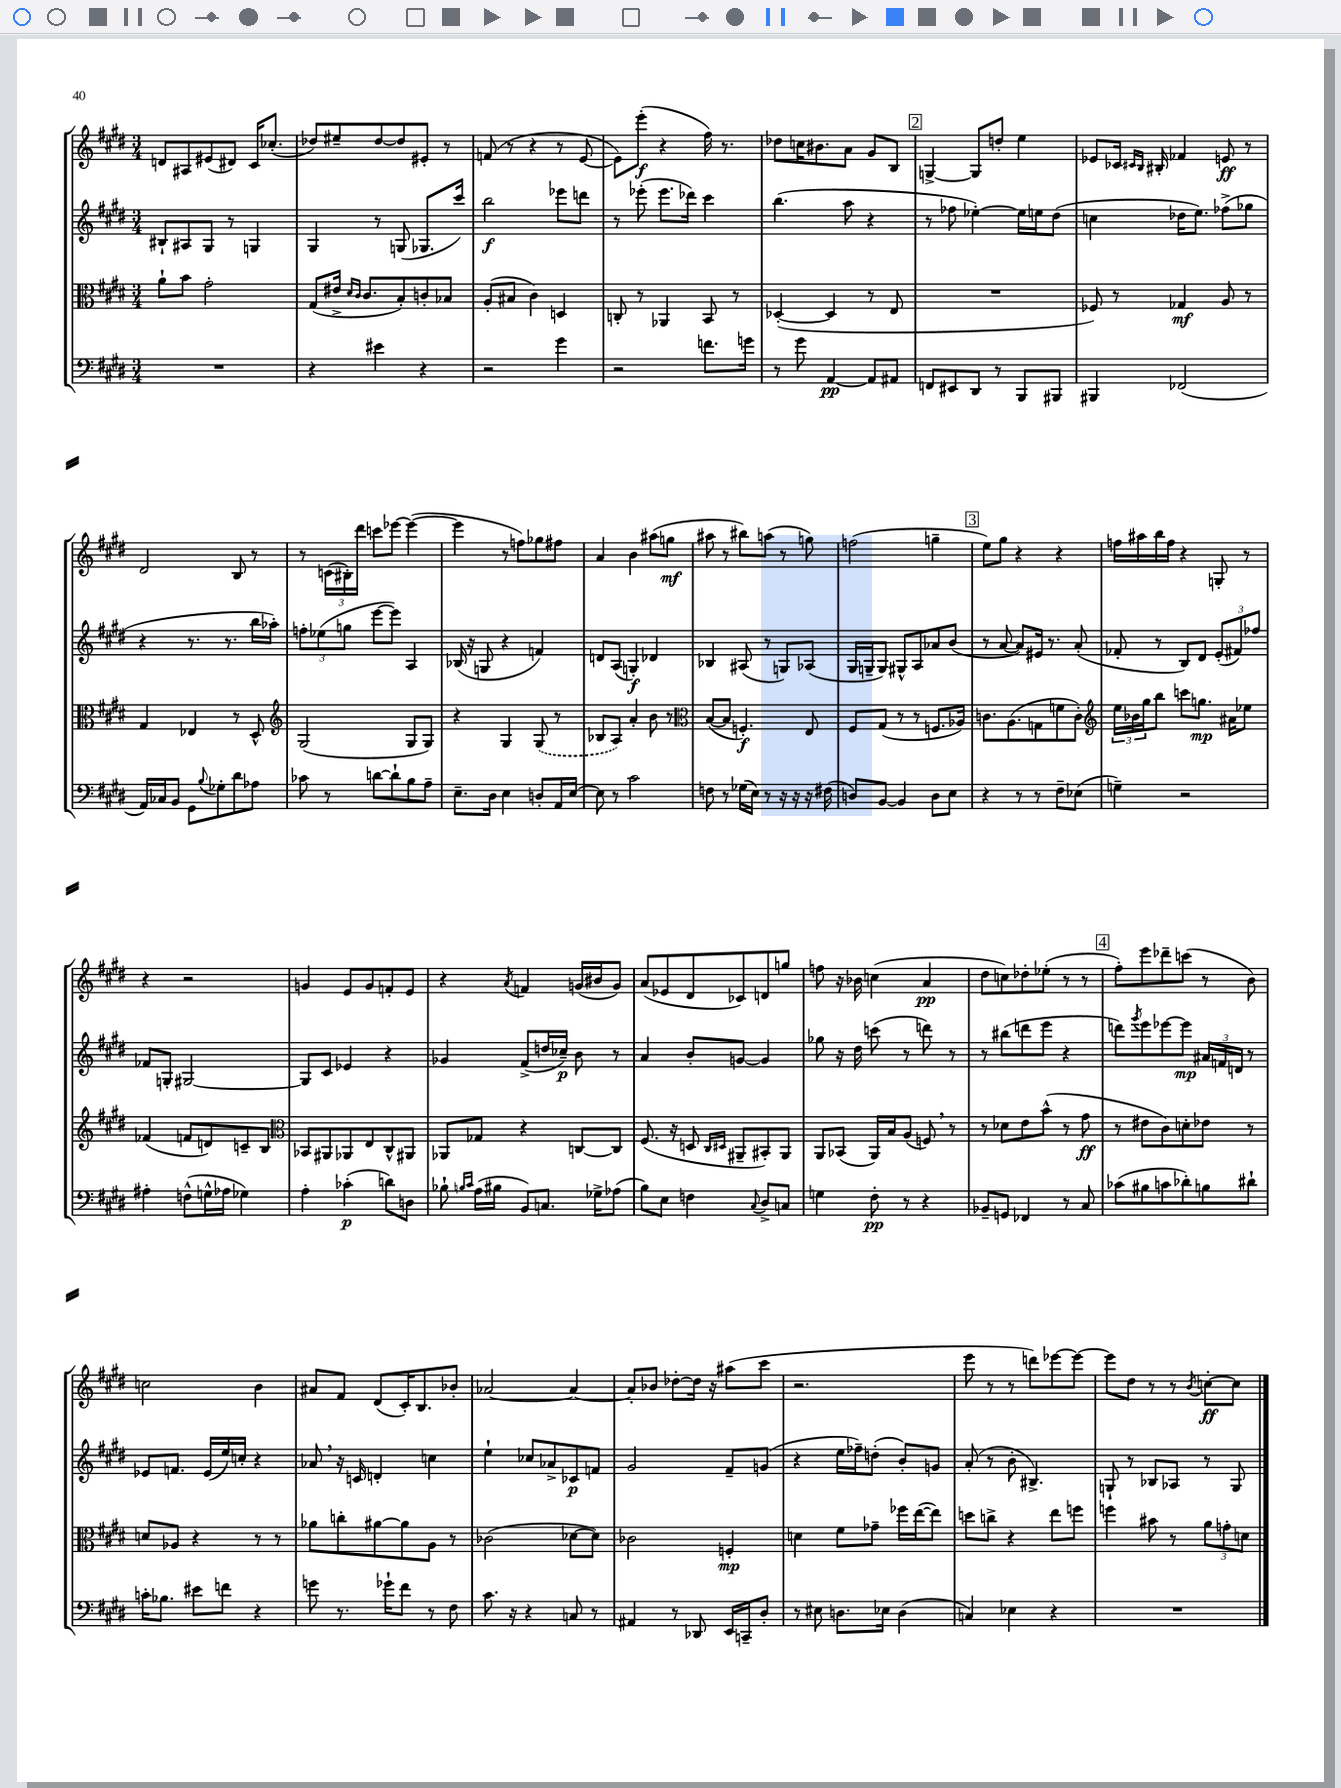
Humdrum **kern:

**kern	**dynam	**kern	**dynam	**kern	**dynam	**kern	**dynam
*part4	*part4	*part3	*part3	*part2	*part2	*part1	*part1
*staff4	*staff4	*staff3	*staff3	*staff2	*staff2	*staff1	*staff1
*clefF4	*	*clefC3	*	*clefG2	*	*clefG2	*
*k[f#c#g#d#]	*	*k[f#c#g#d#]	*	*k[f#c#g#d#]	*	*k[f#c#g#d#]	*
*M3/4	*	*M3/4	*	*M3/4	*	*M3/4	*
=8	=8	=8	=8	=8	=8	=8	=8
2.r	.	8a`\L	.	8B#X`/L	.	8dn/L	.
.	.	8b\J	.	8A#X/	.	8A#X/	.
.	.	2g#'\	.	8G#/J	.	(8e#X/	.
.	.	.	.	8r	.	8d#X/J)	.
.	.	.	.	4Gn/	.	16c#/KL	.
.	.	.	.	.	.	(8.cc-X'/J	.
=9	=9	=9	=9	=9	=9	=9	=9
4r	.	(8G#/L	.	4G#/	.	8dd-X/L)	.
.	.	16e#X^/Jk	.	.	.	8ee#X~/	.
.	.	16qqd#/LL	.	.	.	.	.
.	.	16qqc#/JJ	.	.	.	.	.
.	.	8.c#/L	.	.	.	.	.
4e#X\	.	.	.	8r	.	[8dd-/	.
.	.	8B'/)	.	(8Gn/	.	8dd-/]	.
4r	.	8cn'/	.	8.G-X/L	.	8e#X'/J	.
.	.	8B-X/J	.	.	.	8r	.
.	.	.	.	16ccc#/Jk)	.	.	.
=10	=10	=10	=10	=10	=10	=10	=10
2r	.	(8A'/L	.	2bb\	f	(8fn/	.
.	.	8B#X/J	.	.	.	8r	.
.	.	4c#\)	.	.	.	4r	.
4g#\	.	4Dn/	.	8eee-X\L	.	8r	.
.	.	.	.	8dddn\J	.	[8e/	.
=11	=11	=11	=11	=11	=11	=11	=11
2r	.	8Cn'/	.	8r	.	8e\L])	.
.	.	8r	.	(8eee-X'\	.	(8eee'\J	f
.	.	4AA-X/	.	8.eee-\L	.	4r	.
.	.	.	.	16ddd-X\Jk)	.	.	.
8.fn\L	.	8BB/	.	4ccc#\	.	16ff#\)	.
.	.	.	.	.	.	8.r	.
.	.	8r	.	.	.	.	.
16gn\Jk	.	.	.	.	.	.	.
=12	=12	=12	=12	=12	=12	=12	=12
8r	.	([4D-X'/	.	(4.bb\	.	8dd-X\L	.
8g#\	.	.	.	.	.	16ccn\K	.
.	.	.	.	.	.	8.b#X\	.
[4AA/	pp	4D-/]	.	.	.	.	.
.	.	.	.	8aa\	.	8a\J	.
8AA/L]	.	8r	.	4r	.	8g#/L	.
8AA#X/J	.	8E/	.	.	.	8B/J	.
!!LO:REH:place=s1:t=2
=13	=13	=13	=13	=13	=13	=13	=13
8FFn/L	.	2.r	.	8r	.	[4Gn^/	.
8EE#X/	.	.	.	8ff-X\	.	.	.
8DD#/J	.	.	.	[4ee-X'\)	.	8G/L]	.
8r	.	.	.	.	.	8ddn'/J	.
8BBB/L	.	.	.	16ee-\LL]	.	4ee\	.
.	.	.	.	16een\J	.	.	.
8BBB#X/J	.	.	.	(8dd#\J	.	.	.
=14	=14	=14	=14	=14	=14	=14	=14
4BBB#X/	.	8F-X/)	.	4ccn\	.	8e-X/L	.
.	.	8r	.	.	.	16c-X/Jk	.
.	.	.	.	.	.	16qqc#X/LL	.
.	.	.	.	.	.	16qqB/JJ	.
.	.	.	.	.	.	16B#X'/	.
(2FF-X/	.	4G-X/	mf	16dd-X\KL	.	4f-X/	.
.	.	.	.	8.ee\J)	.	.	.
.	.	8A/	.	(8ff-X^\L	.	8en/	ff
.	.	8r	.	8gg-X\J	.	8r	.
!!LO:LB:g=z
=15	=15	=15	=15	=15	=15	=15	=15
16AA/LL)	.	4G#/	.	4r	.	2d#/	.
16C-X/J	.	.	.	.	.	.	.
8BB/J	.	.	.	.	.	.	.
8GG#\L	.	4E-X/	.	8.r	.	.	.
8qqB/	.	.	.	.	.	.	.
8G-X'\	.	.	.	.	.	.	.
.	.	.	.	8.r	.	.	.
8d#\	.	8r	.	.	.	8B/	.
8A-X\J	.	8D#^^/	.	16bb\LL	.	8r	.
.	.	.	.	16aa-X'\JJ)	.	.	.
=16	=16	=16	=16	=16	=16	=16	=16
*	*	*clefG2	*	*	*	*	*
8c-X\	.	(2G#/	.	12ffn'\L	.	8r	.
.	.	.	.	(12ee-X\	.	.	.
8r	.	.	.	.	.	(24cn\LL	.
.	.	.	.	12ggn\J	.	24B#X'\)	.
.	.	.	.	.	.	24ddd#\JJ	.
[8dn\L	.	.	.	[8eee\L	.	8cccn\L	.
8d`\]	.	.	.	8eee\J])	.	[8eee-X\J	.
8B\	.	8G#/L	.	4A/	.	(4eee-\_	.
8A~\J	.	8G#/J)	.	.	.	.	.
=17	=17	=17	=17	=17	=17	=17	=17
8.E~\L	.	4r	.	(16B-X/	.	4eee-\]	.
.	.	.	.	16r	.	.	.
.	.	.	.	8Gn/	.	.	.
16D#\Jk	.	.	.	.	.	.	.
4E\	.	4G#/	.	4r	.	8r	.
.	.	.	.	.	.	8ffn\L)	.
8Dn'/L	.	(8G#/	.	4fn/)	.	8gg-X\	.
16AA/L	.	8r	.	.	.	8ff#X\J	.
[16E/JJ	.	.	.	.	.	.	.
=18	=18	=18	=18	=18	=18	=18	=18
8E\]	.	8B-X/L	.	8dn/L	.	4a/	.
8r	.	8A/J)	.	(8A/J	.	.	.
2c#\	.	4a'/	.	4Gn'/)	f	4b\	.
.	.	8b\	.	4d-X/	.	(8aa#X\L	.
.	.	8r	.	.	.	8ggn\J	mf
=19	=19	=19	=19	=19	=19	=19	=19
*	*	*clefC3	*	*	*	*	*
8Fn\	.	([8B/L	.	4B-X/	.	8aa#X\	.
8r	.	8B/J]	.	.	.	8r	.
(16G-X\LL	.	4.Fn'/)	f	(8A#X/	.	8bb#X\L)	.
16E\JJ)	.	.	.	.	.	.	.
8r	.	.	.	8r	.	(8aan\J	.
16r	.	.	.	8Gn/L)	.	8r	.
16r	.	.	.	.	.	.	.
16r	.	8E/	.	(8A-X/J	.	8ggn\)	.
(16F#X\	.	.	.	.	.	.	.
=20	=20	=20	=20	=20	=20	=20	=20
8Dn/L)	.	8F#/L	.	16G#/LL	.	(2ffn\	.
.	.	.	.	16Gn~/J	.	.	.
[8BB/J	.	(8G#/J	.	8G/J)	.	.	.
4BB/]	.	8r	.	8G#X^^/L	.	.	.
.	.	8r	.	8A/	.	.	.
8D\L	.	8.Fn/L	.	8a-X/	.	4ggn~\	.
8E\J	.	.	.	(8b/J	.	.	.
.	.	16A-X/Jk)	.	.	.	.	.
!!LO:REH:place=s1:t=3
=21	=21	=21	=21	=21	=21	=21	=21
4r	.	8.cn\L	.	8r	.	8ee\L)	.
.	.	.	.	[8a/	.	8gg#\J	.
.	.	(8.A\	.	.	.	.	.
8r	.	.	.	8a/L])	.	4r	.
8r	.	8Gn\	.	16e#X/Jk	.	.	.
.	.	.	.	8.r	.	.	.
8F#~\L	.	8fn\	.	.	.	4r	.
(8E-X\J	.	8c'\J)	.	(8a'/	.	.	.
=22	=22	=22	=22	=22	=22	=22	=22
*	*	*clefG2	*	*	*	*	*
4Gn~\)	.	24ee\LL	.	8f-X'/	.	16ffn\LL	.
.	.	24b-X\	.	.	.	.	.
.	.	.	.	.	.	16aa#X\	.
.	.	24gg#\J	.	.	.	.	.
.	.	8bb\J	.	8r	.	16bb\	.
.	.	.	.	.	.	16ff\JJ	.
2r	.	8cccn\L	.	8B/L)	.	4r	.
.	.	8.ggn\J	mp	8d#/J	.	.	.
.	.	.	.	(12e'/L	.	8Gn'/	.
.	.	16a#X\KL	.	.	.	.	.
.	.	.	.	12f#X/)	.	.	.
.	.	8ee-X\J	.	.	.	8r	.
.	.	.	.	12ff-X/J	.	.	.
!!LO:LB:g=z
=23	=23	=23	=23	=23	=23	=23	=23
4A#X'\	.	(4f-X/	.	8f-X/L	.	4r	.
.	.	.	.	8Gn'/J	.	.	.
(8Fn^^\L	.	8fn/L	.	[2G#X/	.	2r	.
16Gn^^\L	.	8dn/)	.	.	.	.	.
16A-X\JJ	.	.	.	.	.	.	.
4G-X\)	.	8cn~/	.	.	.	.	.
.	.	8B/J	.	.	.	.	.
=24	=24	=24	=24	=24	=24	=24	=24
*	*	*clefC3	*	*	*	*	*
4A'\	.	8BB-X/L	.	8G#/L]	.	4gn/	.
.	.	8AA#X/	.	8c#/J	.	.	.
(4c-X'\	p	8AA-X/	.	4e-X/	.	8e/L	.
.	.	8E/	.	.	.	8g/	.
8dn\L)	.	8C#^^/	.	4r	.	8fn'/	.
8Dn\J	.	8AA#X/J	.	.	.	8e/J	.
=25	=25	=25	=25	=25	=25	=25	=25
8B-X`\	.	8AA-X/L	.	4g-X/	.	4r	.
16qqBn/LL	.	.	.	.	.	.	.
16qqc#/JJ	.	.	.	.	.	.	.
(16A\LL	.	8G-X/J	.	.	.	.	.
16B#X\JJ	.	.	.	.	.	.	.
.	.	.	.	.	.	8qa/	.
8BB/L)	.	4r	.	(8f#^/L	.	4fn/	.
8.Cn/J	.	.	.	16ddn/L	.	.	.
.	.	.	.	16cc-X~/JJ)	p	.	.
.	.	[8Cn/L	.	8b\	.	(16gn/LL	.
16G-X^\KL	.	.	.	.	.	16b#X/J	.
(8A-X\J	.	8C/J]	.	8r	.	8g/J)	.
=26	=26	=26	=26	=26	=26	=26	=26
8B\L)	.	(8.F#/	.	4a/	.	(8a/L	.
8E\J	.	.	.	.	.	8e-X/	.
.	.	16r	.	.	.	.	.
4Fn\	.	8Dn/	.	8b'/L	.	8d#/	.
.	.	16qqC#/LL	.	.	.	.	.
.	.	16qqD#X/JJ	.	.	.	.	.
.	.	8AA#X~/L	.	[8gn/J	.	8c-X/)	.
8qqC#/	.	.	.	.	.	.	.
8D#^/L	.	8BB#X'/)	.	4g/]	.	8dn/	.
8Cn/J	.	8AA#/J	.	.	.	8ggn/J	.
=27	=27	=27	=27	=27	=27	=27	=27
4Gn\	.	8AA/L	.	8gg-X\	.	8ffn\	.
.	.	(8BB-X/J	.	16r	.	16r	.
.	.	.	.	16dd#\	.	16b-X\	.
8F#'\	pp	16AA/LL)	.	(8cccn\	.	(4ccn\	.
.	.	16B/J	.	.	.	.	.
8r	.	(8A/J	.	8r	.	.	.
4r	.	8Fn,/)	.	8dddn\)	.	4a/	pp
.	.	8r	.	8r	.	.	.
=28	=28	=28	=28	=28	=28	=28	=28
8BB-X~/L	.	8r	.	8r	.	8dd#\L	.
8GGn/J	.	8d-X\L	.	(8bb#X\L	.	8ccn\)	.
4FF-X/	.	8e\	.	8dddn\	.	8dd-X'\	.
.	.	(8b^^\J	.	8eee\J	.	(8ee-X'\J	.
8r	.	8r	.	4r	.	8r	.
8C#/	.	8g#\	ff	.	.	8r	.
!!LO:REH:place=s1:t=4
=29	=29	=29	=29	=29	=29	=29	=29
(8c-X\L	.	8r	.	8dddn\L)	.	8ff#'\L)	.
.	.	.	.	8qggg#/	.	.	.
8B#X\	.	8e#X\L	.	8eee\	.	8eee\	.
8cn\	.	8c#\)	.	[8eee-X\	.	8ddd-X~\	.
8d-X'\)	.	8dn'\	.	8eee-\J]	mp	(8cccn\J	.
8Bn\	.	8e-X\J	.	24a#X/LL	.	8r	.
.	.	.	.	24fn/	.	.	.
.	.	.	.	24dn/JJ	.	.	.
8d#X`\J	.	8r	.	8r	.	8b\)	.
!!LO:LB:g=z
=30	=30	=30	=30	=30	=30	=30	=30
16cn'\KL	.	8dn/L	.	8e-X/L	.	2ccn\	.
8.B-X\J	.	.	.	.	.	.	.
.	.	8A-X/J	.	8.fn/J	.	.	.
8e#X\L	.	4r	.	.	.	.	.
.	.	.	.	(16e-/LL	.	.	.
8fn\J	.	.	.	16ee/)	.	.	.
.	.	.	.	16ccn'/JJ	.	.	.
4r	.	8r	.	4r	.	4b\	.
.	.	8r	.	.	.	.	.
=31	=31	=31	=31	=31	=31	=31	=31
8gn\	.	8a-X\L	.	8a-X,/	.	8a#X/L	.
8.r	.	8ccn'\	.	16r	.	8f#/J	.
.	.	.	.	16cn/	.	.	.
.	.	[8a#X\	.	4dn'/	.	(8d#/L	.
16g-X`\KL	.	.	.	.	.	.	.
8f#\J	.	8a#\]	.	.	.	16c#'/K)	.
.	.	.	.	.	.	8.B/	.
8r	.	8A\J	.	4ccn\	.	.	.
8F#\	.	8r	.	.	.	8b-X'/J	.
=32	=32	=32	=32	=32	=32	=32	=32
8.c#\	.	(2c-X\	.	4ee`\	.	[2a-X/	.
16r	.	.	.	.	.	.	.
4r	.	.	.	8cc-X/L	.	.	.
.	.	.	.	8a-X^/	.	.	.
8Cn/	.	[8d-X\L	.	8c-X/	p	4a-/_	.
8r	.	8d-\J])	.	8fn/J	.	.	.
=33	=33	=33	=33	=33	=33	=33	=33
4AA#X/	.	2c-X\	.	2g#/	.	8a-'/L]	.
.	.	.	.	.	.	8b-X/J	.
8r	.	.	.	.	.	[8dd-X'\L	.
8DD-X/	.	.	.	.	.	16dd-\Jk]	.
.	.	.	.	.	.	16r	.
16EE/LL	.	4Fn'/	mp	8f#~/L	.	(8aa#X\L	.
16CCn~/J	.	.	.	.	.	.	.
8D#'/J	.	.	.	(8gn/J	.	8ccc#\J	.
=34	=34	=34	=34	=34	=34	=34	=34
8r	.	4dn\	.	4r	.	2.r	.
8E#X\	.	.	.	.	.	.	.
8.Dn\L	.	8f#\L	.	16ee\LL	.	.	.
.	.	.	.	16ff-X~\J)	.	.	.
.	.	8g-X~\J	.	(8ddn'\J	.	.	.
16E-X\Jk	.	.	.	.	.	.	.
(4D\	.	16ff-X\LL	.	8b'/L)	.	.	.
.	.	([16ee\J	.	.	.	.	.
.	.	8ee\J])	.	8gn/J	.	.	.
=35	=35	=35	=35	=35	=35	=35	=35
4Cn/)	.	8ddn\L	.	(8a'/	.	8eee\	.
.	.	8ccn^\J	.	8r	.	8r	.
4E-X\	.	4r	.	8b'\	.	8r	.
.	.	.	.	4.B#X^/)	.	8dddn\L)	.
4r	.	8ee\L	.	.	.	[8eee-X\	.
.	.	8ffn\J	.	.	.	8eee-\J_	.
=36	=36	=36	=36	=36	=36	=36	=36
2.r	.	4ffn\	.	8Gn`/	.	8eee-\L]	.
.	.	.	.	8r	.	8dd#\J	.
.	.	8b#X\	.	8B-X/L	.	8r	.
.	.	8r	.	8A-X/J	.	8r	.
.	.	.	.	.	.	8qb/	.
.	.	12a\L	.	8r	.	[8ccn'\L	ff
.	.	12gn'\	.	.	.	.	.
.	.	.	.	8G/	.	8cc\J]	.
.	.	12dn\J	.	.	.	.	.
==	==	==	==	==	==	==	==
*-	*-	*-	*-	*-	*-	*-	*-
